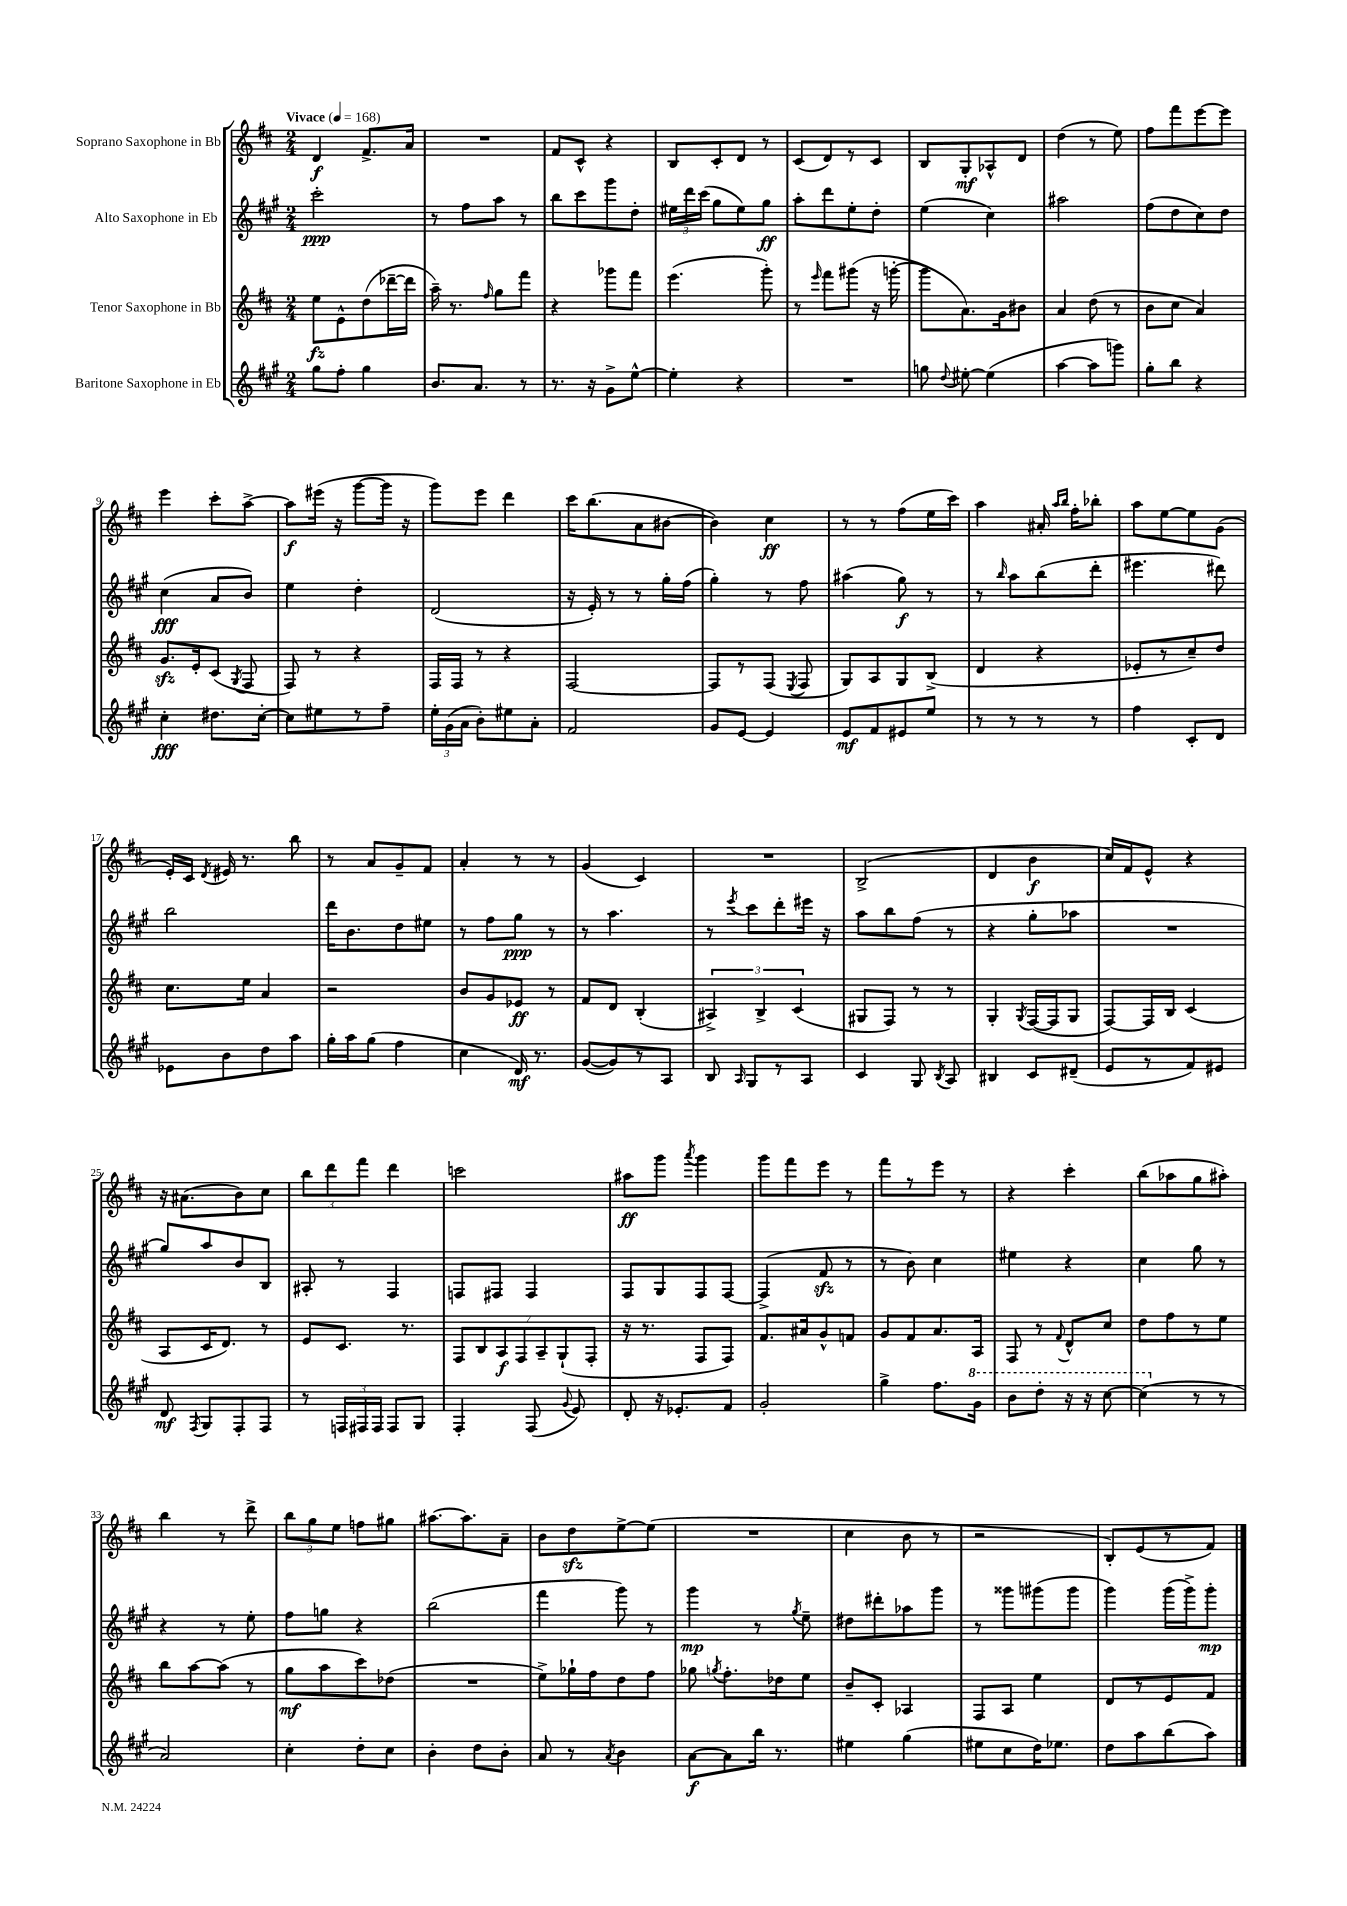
<<
\new StaffGroup <<
\new Staff = "s0" \with { instrumentName = "Soprano Saxophone in Bb" } {
    \clef treble \key d \major \numericTimeSignature \time 2/4 \tempo "Vivace" 4 = 168
    \autoBeamOff d'4\f fis'8.[-> a'16] |
    R2 |
    fis'8[ cis'8]-^ r4 |
    b8[ cis'8-. d'8] r8 |
    cis'8[( d'8) r8 cis'8] |
    b8[ g8-.\mf aes8-^ d'8] |
    d''4( r8 e''8) |
    fis''8[ fis'''8 e'''8~ e'''8] |
    e'''4 cis'''8[-. a''8]~-> |
    a''8[\f eis'''16]( r16 g'''8[~ g'''16] r16 |
    g'''8[) e'''8] d'''4 |
    cis'''16[ b''8.( a'8 bis'8]~ |
    bis'4) cis''4\ff |
    r8 r8 fis''8[( e''16 cis'''16]) |
    a''4 ais'16-. \grace { a''16[ b''16] } fis''16[-. bes''8]-. |
    a''8[ e''8~ e''8 g'8]( |
    e'16[-.) cis'16] \acciaccatura { d'8 } eis'16 r8. b''8 |
    r8 a'8[ g'8-- fis'8] |
    a'4-. r8 r8 |
    g'4( cis'4) |
    R2 |
    b2->( |
    d'4 b'4\f |
    cis''16[) fis'16 e'8]-^ r4 |
    r16 ais'8.[( b'8) cis''8] |
    \tuplet 3/2 { b''8[ d'''8 fis'''8] } d'''4 |
    c'''2 |
    ais''8[\ff g'''8] \acciaccatura { a'''8 } g'''4 |
    g'''8[ fis'''8 e'''8] r8 |
    fis'''8[ r8 e'''8] r8 |
    r4 cis'''4-. |
    b''8[( aes''8 g''8 ais''8]-.) |
    b''4 r8 d'''8-> |
    \tuplet 3/2 { b''8[ g''8 e''8] } f''8[ gis''8] |
    ais''8.[~ ais''8. a'8]-- |
    b'8[ d''8\sfz e''8~-> e''8]( |
    R2 |
    cis''4 b'8 r8 |
    r2 |
    b8[-.) e'8( r8 fis'8]) \bar "|." |
}
\new Staff = "s1" \with { instrumentName = "Alto Saxophone in Eb" } {
    \clef treble \key a \major \numericTimeSignature \time 2/4
    \autoBeamOff cis'''2-.\ppp |
    r8 fis''8[ a''8] r8 |
    b''8[ cis'''8 gis'''8 d''8]-. |
    \tuplet 3/2 { eis''16[ d'''16 cis'''16]( } gis''8[ eis''8) gis''8]\ff |
    a''8[-. d'''8 e''8-. d''8]-. |
    e''4( cis''4) |
    ais''2 |
    fis''8[( d''8 cis''8) d''8] |
    cis''4\fff( a'8[ b'8]) |
    e''4 d''4-. |
    d'2( |
    r16 e'16-.) r8 r8 gis''16[-. fis''16]( |
    gis''4-.) r8 fis''8 |
    ais''4( gis''8\f) r8 |
    r8 \grace { b''16 } a''8[ b''8( d'''8]-. |
    eis'''4. dis'''8) |
    b''2 |
    d'''16[ b'8. d''8 eis''8] |
    r8 fis''8[ gis''8]\ppp r8 |
    r8 a''4. |
    r8 \acciaccatura { e'''8 } cis'''8[ d'''8-. eis'''16] r16 |
    a''8[ b''8 fis''8]( r8 |
    r4 gis''8[-. aes''8] |
    R2 |
    gis''8[) a''8 b'8 b8] |
    ais8-. r8 fis4 |
    f8[ fis8] fis4 |
    fis8[ gis8 fis8 fis8]~ |
    fis4->( fis'8\sfz r8 |
    r8 b'8) cis''4 |
    eis''4 r4 |
    cis''4 gis''8 r8 |
    r4 r8 e''8-. |
    fis''8[ g''8] r4 |
    b''2( |
    fis'''4 gis'''8) r8 |
    gis'''4\mp r8 \acciaccatura { gis''8 } e''8-- |
    dis''8[ dis'''8-. aes''8 gis'''8] |
    r8 gisis'''8[ gis'''8( gis'''8] |
    gis'''4) gis'''16[( gis'''16->) gis'''8]-.\mp \bar "|." |
}
\new Staff = "s2" \with { instrumentName = "Tenor Saxophone in Bb" } {
    \clef treble \key d \major \numericTimeSignature \time 2/4
    \autoBeamOff e''8[\fz e'8-^ d''8( des'''16~-- des'''16] |
    a''16--) r8. \grace { fis''16 } g''8[ fis'''8] |
    r4 ges'''8[ fis'''8] |
    e'''4.( g'''8-.) |
    r8 \grace { e'''16 } fis'''8[ gis'''8]( r16 g'''16~-. |
    g'''8[ a'8.) g'16 bis'8] |
    a'4 d''8( r8 |
    b'8[ cis''8] a'4) |
    g'8.[\sfz e'16-. cis'8]( \acciaccatura { g8 } fis8 |
    fis8) r8 r4 |
    fis16[ fis16] r8 r4 |
    fis2~ |
    fis8[ r8 fis8]( \acciaccatura { e8 } fis8 |
    g8[) a8 g8 b8]->( |
    d'4 r4 |
    ees'8[-. r8 cis''8--) d''8] |
    cis''8.[ e''16] a'4 |
    r2 |
    b'8[ g'8 ees'8]\ff r8 |
    fis'8[ d'8] b4-.( |
    \tuplet 3/2 { ais4->) b4-> cis'4( } |
    gis8[ fis8]) r8 r8 |
    g4-. \acciaccatura { g8 } fis16[~( fis16 g8] |
    fis8[~) fis16 b16] cis'4( |
    a8[ cis'16 d'8.]) r8 |
    e'8[ cis'8.] r8. |
    \tuplet 7/4 { fis8[ b8 a8\f fis8 a8-- g8-!( fis8]-. } |
    r16 r8. fis8[ fis8]) |
    fis'8.[ ais'16 g'8-^ f'8] |
    g'8[ fis'8 a'8. a16] |
    fis8 r8 \appoggiatura { fis'8 } d'8[-^ cis''8] |
    d''8[ fis''8 r8 e''8] |
    b''8[ a''8~ a''8]( r8 |
    g''8[\mf a''8 cis'''8) des''8]( |
    R2 |
    e''8[->) ges''16-! fis''16 d''8 fis''8] |
    ges''8 \acciaccatura { g''8 } fis''8.[-. des''16 e''8] |
    b'8[-- cis'8]-. aes4 |
    fis8[ a8] e''4 |
    d'8[ r8 e'8 fis'8] \bar "|." |
}
\new Staff = "s3" \with { instrumentName = "Baritone Saxophone in Eb" } {
    \clef treble \key a \major \numericTimeSignature \time 2/4
    \autoBeamOff gis''8[ fis''8]-. gis''4 |
    b'8.[ a'8.] r8 |
    r8. r16 gis'8[-> e''8]~-^ |
    e''4-. r4 |
    R2 |
    g''8 \appoggiatura { d''8 } eis''8~-. eis''4( |
    a''4~ a''8[ g'''8]) |
    gis''8[-. b''8] r4 |
    cis''4-.\fff dis''8.[ cis''16]~-. |
    cis''8[ eis''8 r8 fis''8]-- |
    \tuplet 3/2 { e''16[-. gis'16( a'16] } b'8[-.) eis''8 a'8]-. |
    fis'2 |
    gis'8[ e'8]~ e'4 |
    e'8[\mf fis'8 eis'8 e''8] |
    r8 r8 r8 r8 |
    fis''4 cis'8[-. d'8] |
    ees'8[ b'8 d''8 a''8] |
    gis''16[-. a''16 gis''8]( fis''4 |
    cis''4 d'16\mf) r8. |
    gis'8[~( gis'8) r8 a8] |
    b8 \grace { a16 } gis8[ r8 a8] |
    cis'4 gis8 \acciaccatura { b8 } a8 |
    bis4 cis'8[ dis'8]--( |
    e'8[ r8 fis'8) eis'8] |
    d'8\mf \acciaccatura { fis8 } gis8[ fis8-. fis8] |
    r8 \tuplet 3/2 { f16[ fis16 fis16] } fis8[ gis8] |
    fis4-. fis8( \appoggiatura { gis'8 } e'8) |
    d'8-. r16 ees'8.[-. fis'8] |
    gis'2-. |
    gis''4-> fis''8.[ \ottava #1 gis''16] |
    b''8[ d'''8]-. r16 r16 cis'''8~ |
    cis'''4( \ottava #0 r8 r8 |
    a'2) |
    cis''4-. d''8[-. cis''8] |
    b'4-. d''8[ b'8]-. |
    a'8 r8 \acciaccatura { a'8 } b'4 |
    a'8[~\f a'8 b''16] r8. |
    eis''4 gis''4( |
    eis''8[ cis''8 d''16) ees''8.] |
    d''8[ a''8 b''8( a''8]) \bar "|." |
}
>>
>>
